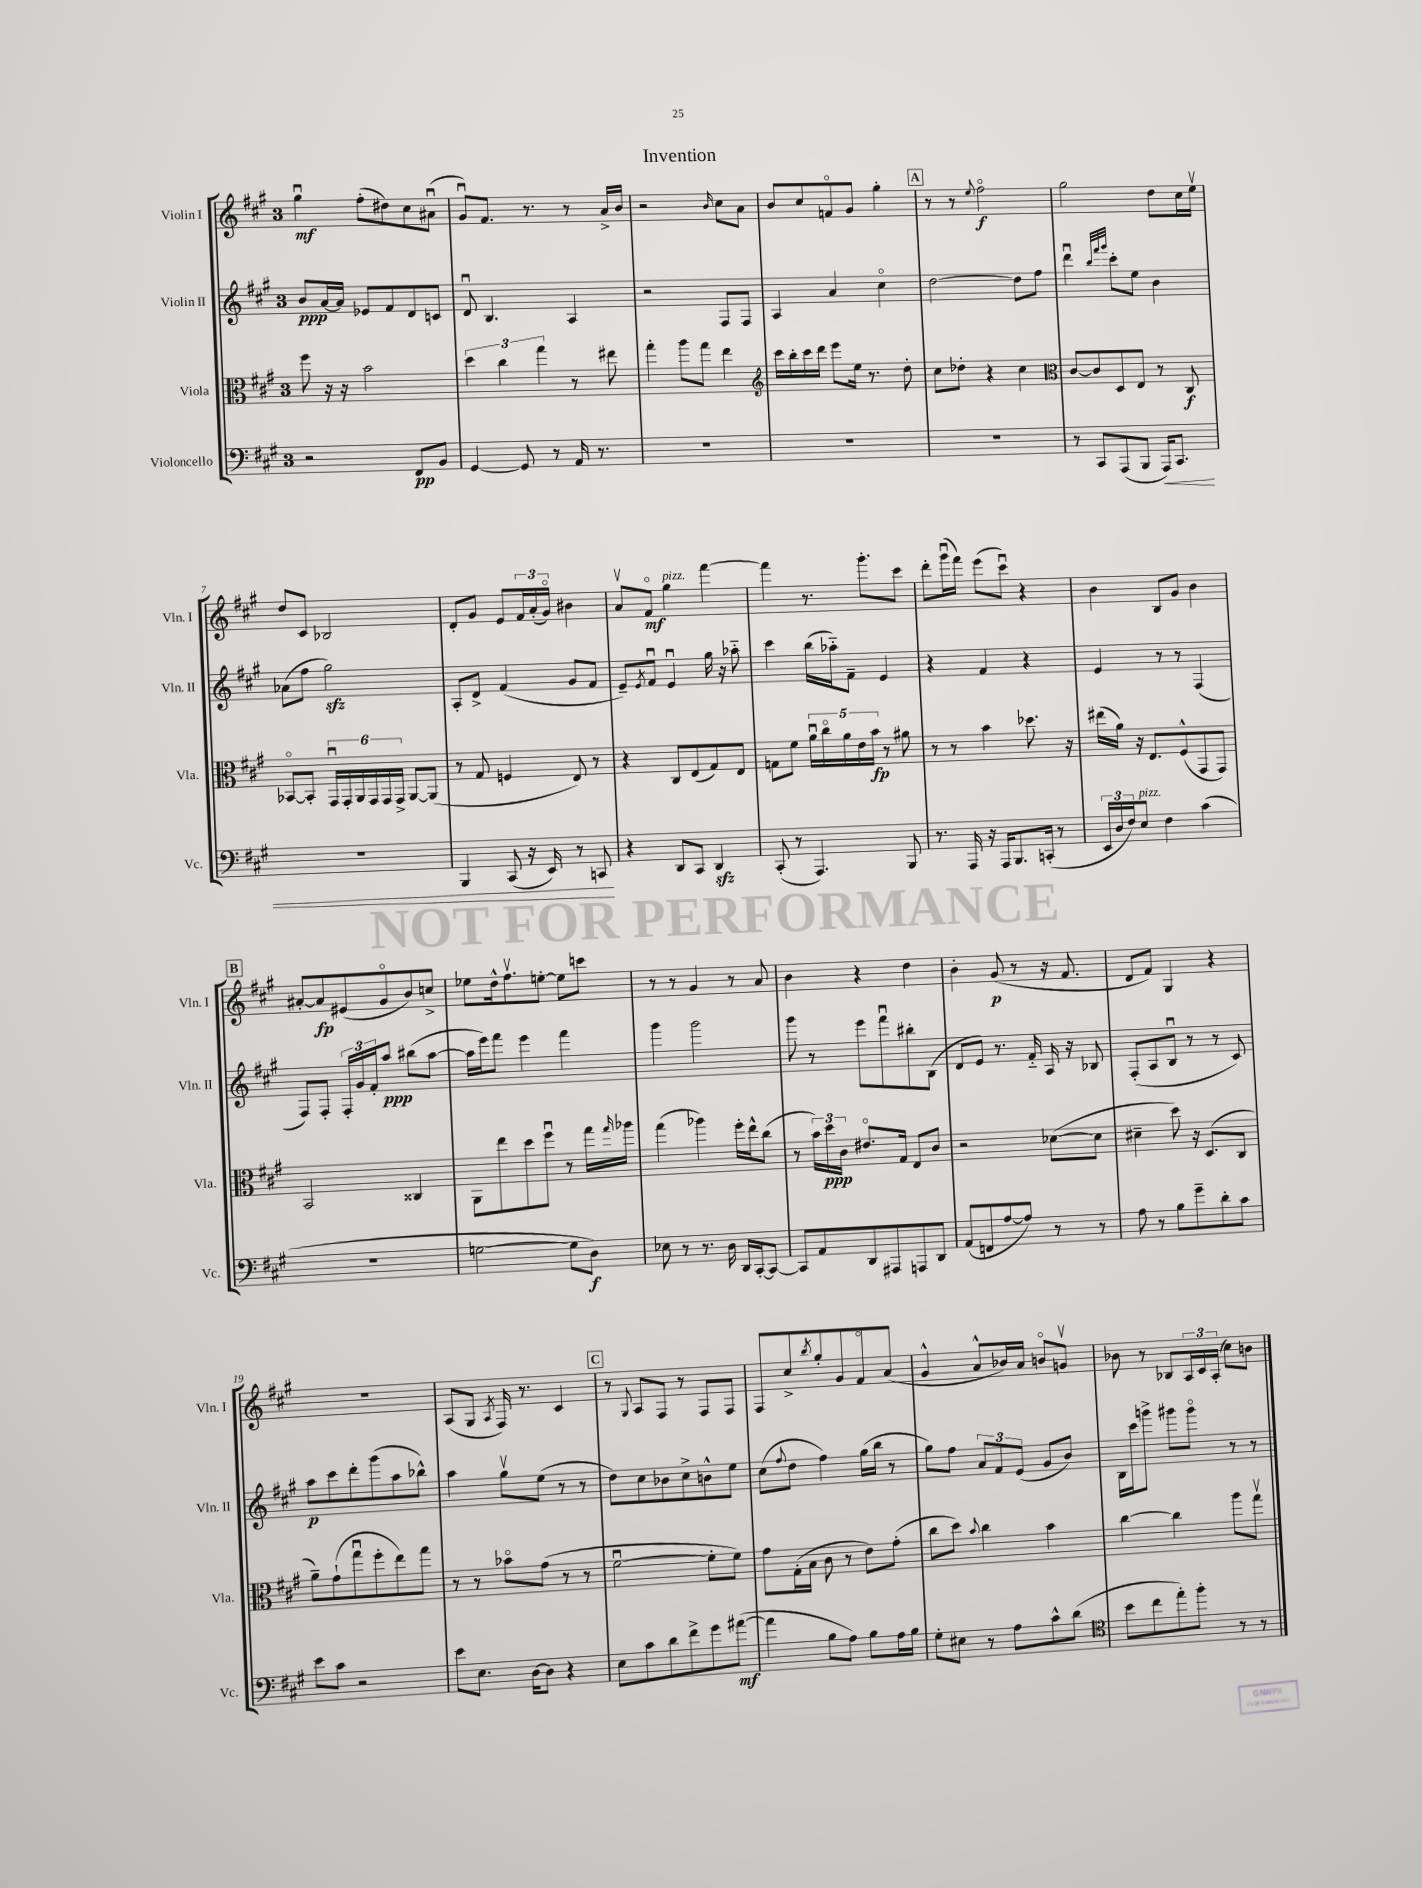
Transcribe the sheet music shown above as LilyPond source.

\header { title = "Invention" }
<<
\new StaffGroup <<
\new Staff = "s0" \with { instrumentName = "Violin I" shortInstrumentName = "Vln. I" } {
    \clef treble \key a \major \once \override Staff.TimeSignature.style = #'single-digit \time 3/4
    gis''4\downbow\mf fis''8-.( dis''8) cis''8 ais'8\downbow( |
    gis'8\downbow) fis'8. r8. r8 a'16-> b'16 |
    r2 \grace { b'16 } cis''8 a'8 |
    b'8 cis''8 f'8\flageolet gis'8 gis''4-. |
    \mark \markup { \box "A" } r8 r8 \appoggiatura { e''8 } fis''2\flageolet\f |
    gis''2 d''8 cis''16 e''16\upbow |
    d''8 cis'8 bes2 |
    d'8-. gis'8 e'8 \tuplet 3/2 { fis'16 a'16-.( gis'16\flageolet) } bis'4 |
    a'8\upbow fis'8\flageolet\mf gis''4^\markup { \italic "pizz." } fis'''4~ |
    fis'''4 r8. gis'''8.-. cis'''8 |
    d'''8-. gis'''16\downbow( fis'''16) e'''8( cis'''8\downbow) r4 |
    b'4 b8 gis'8 b'4 |
    \mark \markup { \box "B" } ais'8~-. ais'8\fp eis'8( gis'8\flageolet b'8) c''8-> |
    ees''8 d''16-^ fis''8.\upbow e''8~-. e''8 c'''8 |
    r8 r8 gis'4 r8 a'8 |
    b'4 r4 d''4 |
    b'4-. gis'8\p( r8 r16 fis'8. |
    d'8 fis'8) gis4 r4 |
    R2. |
    a8( gis8 \acciaccatura { a8 } fis16) r8. cis'4 |
    \mark \markup { \box "C" } r8 \appoggiatura { gis8 } a8 fis8 r8 fis8 fis8 |
    fis8 cis''8-> \acciaccatura { b''8 } gis''8-. gis'8 fis'8\flageolet a'8( |
    gis'4-^ a'8-^ bes'16) a'16 b'8\flageolet g'8\upbow |
    bes'8 r8 bes8 \tuplet 3/2 { a16 cis'16 a16-.( } cis''8) b'8 \bar "|." |
}
\new Staff = "s1" \with { instrumentName = "Violin II" shortInstrumentName = "Vln. II" } {
    \clef treble \key a \major \once \override Staff.TimeSignature.style = #'single-digit \time 3/4
    b'8\ppp a'16~ a'16 ees'8 fis'8 d'8 c'8 |
    d'8\downbow b4. a4 |
    r2 fis8 fis8 |
    a4 a'4 cis''4\flageolet |
    \mark \markup { \box "A" } d''2~ d''8 fis''8 |
    d'''4\downbow \grace { b''32 fis'''32 gis'''32 } cis'''8-. e''8 b'4 |
    aes'8( fis''8 gis''2\sfz) |
    a8-. d'8-> fis'4( gis'8 fis'8 |
    e'8--) \acciaccatura { e'8 } fis'8\downbow e'4\downbow gis''16 r16 aes''8-_ |
    cis'''4 b''16( aes''16-_) fis'8-- e'4 |
    r4 fis'4 r4 |
    e'4 r8 r8 fis4( |
    \mark \markup { \box "B" } fis8) fis8-. \tuplet 3/2 { fis16-. gis'16 fis'16-. } a''8\ppp bis''8( a''8~ |
    a''16 e'''16) fis'''8 e'''4 fis'''4 |
    gis'''4 gis'''2 |
    gis'''8 r8 e'''8 fis'''8\downbow bis''8-. b8( |
    d'8 e'8) r8. fis'16-_ a16 r16 bes8 |
    fis8-.( a8 b8\downbow r8 r8 cis'8) |
    a''8\p cis'''8 d'''8-. gis'''8( a''8 bes''8-^) |
    a''4 gis''8\upbow e''8( r8 r8 |
    \mark \markup { \box "C" } d''8) cis''8 bes'8 cis''8-> b'8-^ e''8 |
    cis''8( \appoggiatura { fis''8 } d''8 fis''4) gis''16( b''16 r8 |
    gis''8) fis''8 \tuplet 3/2 { a'8 fis'8 e'8( } gis'8 b'8) |
    b16 cis'''16 g'''8-> gis'''8 gis'''8\flageolet r8 r8 \bar "|." |
}
\new Staff = "s2" \with { instrumentName = "Viola" shortInstrumentName = "Vla." } {
    \clef alto \key a \major \once \override Staff.TimeSignature.style = #'single-digit \time 3/4
    fis''8 r16 r16 b'2 |
    \tuplet 3/2 { d''4 cis''4 gis''4 } r8 eis''8 |
    gis''4-. a''8 gis''8 e''4 |
    \clef treble cis'''16 b''16-. cis'''16 d'''16 e'''8 e''16 r8. d''8-. |
    \mark \markup { \box "A" } cis''8 des''8-. r4 cis''4 |
    \clef alto cis'8~ cis'8 d8 e8 r8 cis8\f |
    bes,8~\flageolet bes,8-. \tuplet 6/4 { gis,16\downbow gis,16-. a,16 gis,16 gis,16 gis,16-> } a,8~ a,8( |
    r8 gis8 f4 e8) r8 |
    r4 cis8 e8( gis8) e8 |
    g8 fis'8 \tuplet 5/4 { a'16\downbow cis''16\flageolet a'16 e'16 b'16\fp } r8 ais'8 |
    r8 r8 b'4 des''8. r16 |
    eis''16( a'16) r16 e8. fis8-^( gis,8 gis,8) |
    \mark \markup { \box "B" } b,2 cisis4 |
    a,8 e''8 d''8 fis''8\downbow r8 gis''16 \grace { gis''16 } aes''16 |
    gis''4( aes''4) fis''16-. e''16-^ cis''8( |
    r8 \tuplet 3/2 { b'16) d''16\ppp cis'16 } eis'8.\flageolet gis16 e8 cis'8 |
    r2 des'8~( des'8 |
    dis'4-- d''8) r16 d8.( cis8 |
    a'8--) gis'8-!( gis''8\downbow fis''8-. e''8) gis''8 |
    r8 r8 bes'8\flageolet gis'8( r8 r8 |
    \mark \markup { \box "C" } fis'2~\downbow fis'8-. fis'8) |
    gis'8 gis16-.( b16 cis'8 r8 e'8) gis'8-.( |
    cis''8 d''8) \appoggiatura { b'8 } cis''4 b'4 |
    cis''4~ cis''4 a''8 gis''8\upbow \bar "|." |
}
\new Staff = "s3" \with { instrumentName = "Violoncello" shortInstrumentName = "Vc." } {
    \clef bass \key a \major \once \override Staff.TimeSignature.style = #'single-digit \time 3/4
    r2 fis,8\pp b,8 |
    gis,4~ gis,8 r8 a,16 r8. |
    R2. |
    R2. |
    \mark \markup { \box "A" } R2. |
    r8 cis,8 a,,8( b,,8 a,,16\<) cis,8. |
    R2. |
    b,,4 cis,8( r16 e,16) r8 c,8\! |
    r4 d,8 cis,8 d,4\sfz |
    cis,8-.( r8 a,,4.) b,,8 |
    r8. a,,16 r16 a,,16 b,,8. c,16-.( r8 |
    \tuplet 3/2 { e,16 d16 fis16) } e8^\markup { \italic "pizz." } fis4 cis'4( |
    \mark \markup { \box "B" } R2. |
    g2~ g8 d8\f) |
    ees8 r8 r8. d16 d,16 cis,16~-. cis,8~ |
    cis,8 a,8 d,8 ais,,8 a,,8 d,8 |
    a,8( f,8 a8~ a8) r8 r8 |
    a8 r8 b8 gis'8-- d'8-. cis'8 |
    e'8 cis'8 r2 |
    e'8 e8. d16~ d8 r4 |
    \mark \markup { \box "C" } e8 cis'8 d'8 fis'8-> gis'8 ais'8~\mf( |
    ais'4 b8 a8) b8 a16 b16 |
    gis8-. eis8 r8 a8 cis'8-^ d'8( |
    \clef tenor b'8 cis''8 e''8-.) fis''8-. r8 r8 \bar "|." |
}
>>
>>
